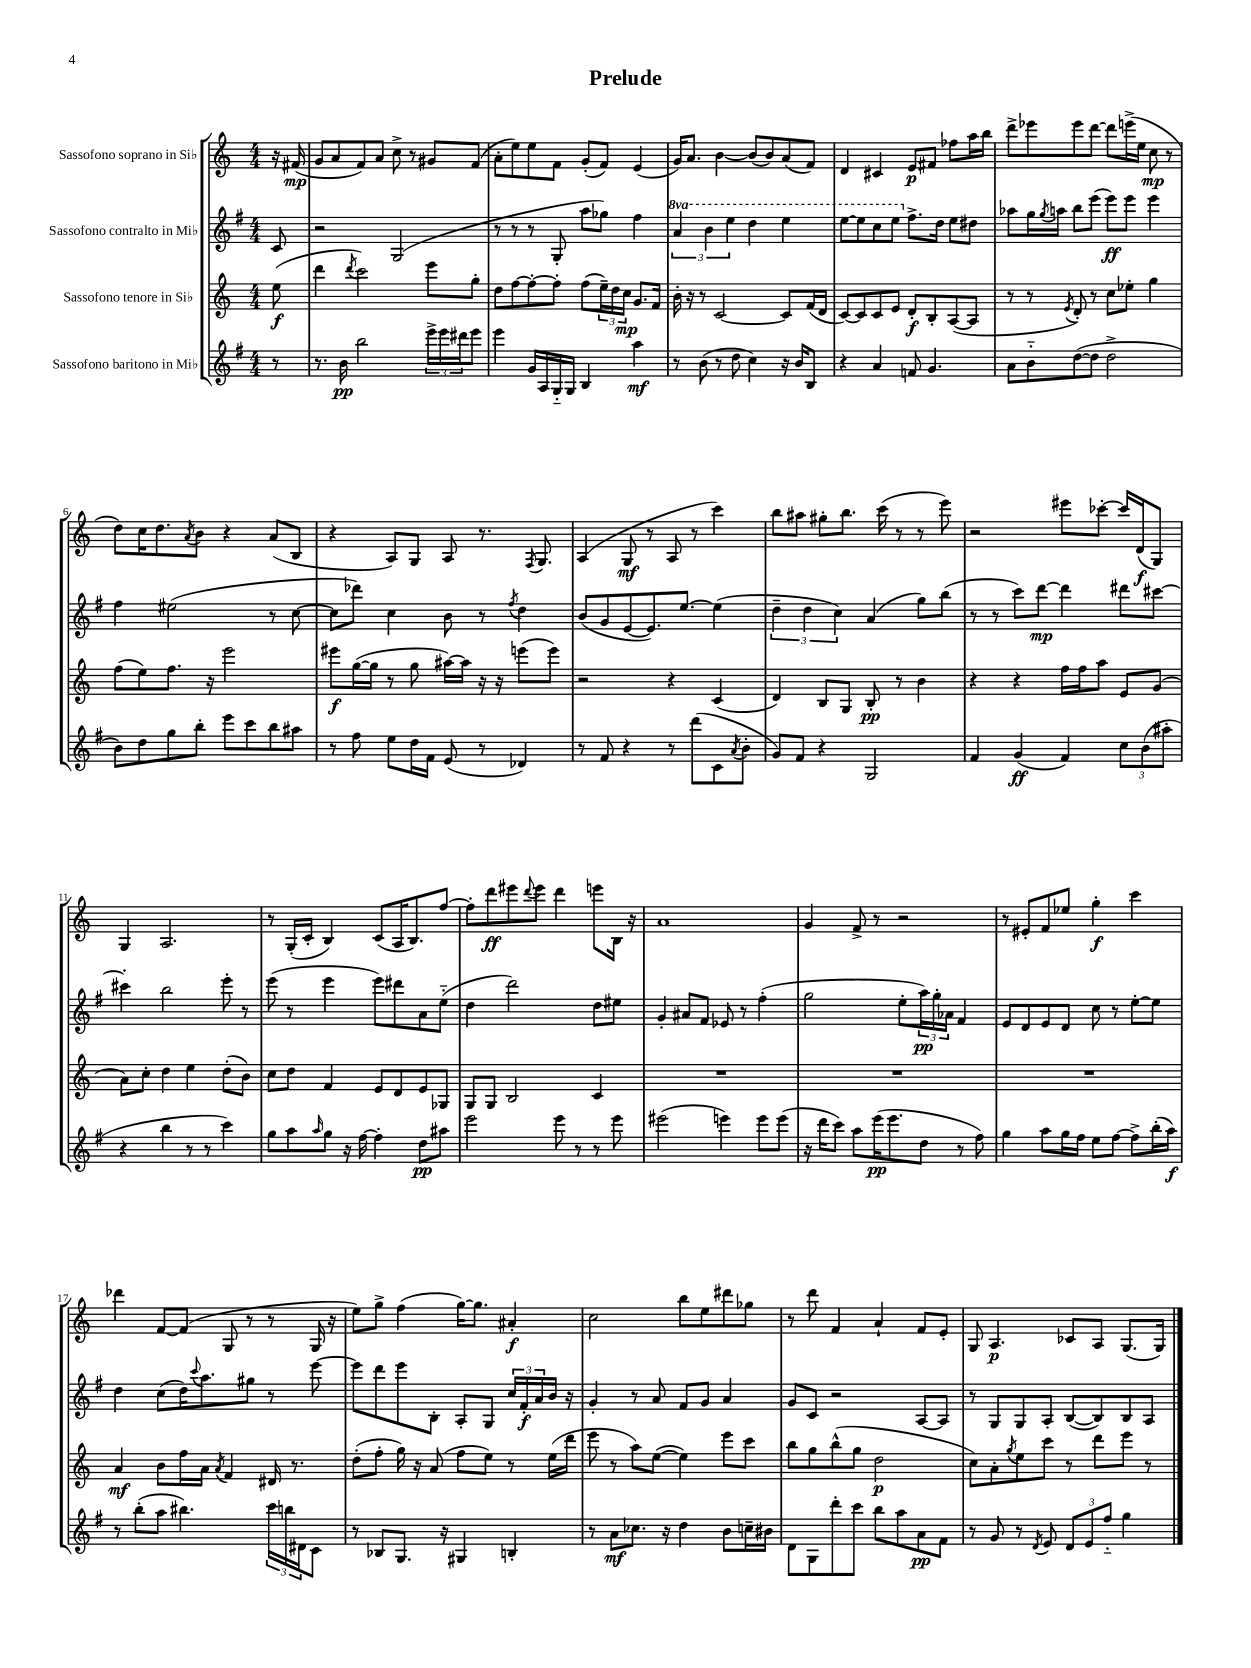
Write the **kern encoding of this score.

**kern	**kern	**kern	**kern
*staff4	*staff3	*staff2	*staff1
*clefG2	*clefG2	*clefG2	*clefG2
*k[f#]	*k[]	*k[f#]	*k[]
*M4/4	*M4/4	*M4/4	*M4/4
8r	(8ee	8c	16r
.	.	.	(16f#
=	=	=	=
8.r	4ddd	2r	8g
.	.	.	8a
16b	.	.	.
.	8qddd	.	.
2bb	2ccc)	.	8f)
.	.	.	8a
.	.	(2G	8cc^
.	.	.	8r
24eee^	8eee	.	8g#
24eee	.	.	.
24ddd#	.	.	.
8eee	8gg'	.	(8f
=	=	=	=
4eee	8dd	8r	8a'
.	[8ff	8r	8ee)
16g	8ff'_	8r	8ee
16A	.	.	.
16G'~	8ff']	8G'	8f
16G	.	.	.
4B	(8ff	8aa	(8g'
.	24ee~)	8gg-)	8f)
.	24dd	.	.
.	24cc	.	.
4aa	8.g	4ff#	(4e
.	16f	.	.
=	=	=	=
8r	16b'	6aa	16g)
.	16r	.	8.a
(8b	8r	.	.
.	.	6bb	.
8r	[2c	.	[4b
.	.	6eee	.
8dd	.	.	.
4cc)	.	4ddd	(8b]
.	.	.	8b)
16r	8c]	4eee	(8a
16b	.	.	.
8B	(16f	.	8f)
.	16d	.	.
=	=	=	=
4r	[8c)	[8eee	4d
.	8c]	8eee]	.
4a	8c	8ccc	4c#
.	8e	8eee	.
8f	8d'	8.ff#^	8e
4.g	8B'	.	8f#
.	.	16dd	.
.	([8A	8ee	8ff-
.	8A]	8dd#	16aa
.	.	.	16bb
=	=	=	=
8a	8r	8aa-	8ddd^
8b'~	8r	16gg	8eee-
.	.	8qgg	.
.	.	16aa	.
.	8qe	.	.
([8dd	8d')	8bb	8eee-
8dd]	8r	(8eee	[8ddd
2dd^	8cc	8eee)	8ddd]
.	8ee-'	8eee	(16eee^
.	.	.	16ee
.	4gg	4eee	8cc
.	.	.	8r
=	=	=	=
8b)	(8ff	4ff#	8dd)
8dd	8ee)	.	16cc
.	.	.	8.dd
8gg	8.ff	(2ee#	.
.	.	.	8qa
8bb'	.	.	8b
.	16r	.	.
8eee	2eee	.	4r
8ccc	.	.	.
8bb	.	8r	(8a
8aa#	.	[8cc	8B
=	=	=	=
8r	8eee#	8cc]	4r
8ff#	([16gg	8ddd-)	.
.	16gg]	.	.
8ee	8r	4cc	8A)
16dd	8gg	.	8G
16f#	.	.	.
(8e	[16aa#)	8b	8A
.	16aa#]	.	.
8r	16r	8r	8.r
.	16r	.	.
.	.	8qff#	.
4d-)	(8eee	4dd	.
.	.	.	8qF
.	.	.	8.G
.	8eee)	.	.
=	=	=	=
8r	2r	(8b	(4A
8f#	.	8g	.
4r	.	[8e	8G
.	.	8.e])	8r
8r	4r	.	8A
.	.	[8.ee	.
(8ddd	.	.	8r
8c	(4c	(4ee]	4ccc)
8qa	.	.	.
8b'	.	.	.
=	=	=	=
8g)	4d)	6dd~	8bb
8f#	.	.	8aa#
.	.	6dd	.
4r	8B	.	8gg#'
.	.	6cc)	.
.	8G	.	8.bb
2G	8B'	(4a	.
.	.	.	(16ccc
.	8r	.	8r
.	4b	8gg)	8r
.	.	(8bb	8eee)
=	=	=	=
4f#	4r	8r	2r
.	.	8r	.
(4g	4r	8ccc)	.
.	.	[8ddd	.
4f#)	16ff	4ddd]	8eee#
.	16ff	.	.
.	8aa	.	[8ccc-'
12cc	8e	8ddd#	16ccc-]
.	.	.	(16d
(12b	.	.	.
.	(8g	[8ccc#	8G)
12aa#'	.	.	.
=	=	=	=
4r	8a)	4ccc#']	4G
.	8cc'	.	.
4bb	4dd	2bb	2.A
8r	4ee	.	.
8r	.	.	.
4ccc)	(8dd'	8eee'	.
.	8b)	8r	.
=	=	=	=
8gg	8cc	(8eee	8r
8aa	8dd	8r	(16G'
.	.	.	16c'
16qqaa	.	.	.
8gg	4f	4eee	4B)
16r	.	.	.
[16ff#	.	.	.
4ff#']	8e	8eee)	(8c
.	8d	8ddd#	16A
.	.	.	8.B)
8dd	8e	8a	.
8aa#	8G-	(8ee'~	[8ff
=	=	=	=
2eee	8G	4dd	8ff']
.	8G	.	8ddd
.	2B	2ddd)	8eee#
.	.	.	8qqddd
.	.	.	8eee#
8eee	.	.	4ddd
8r	.	.	.
8r	4c	8dd	8eee
8eee	.	8ee#	16B
.	.	.	16r
=	=	=	=
(2eee#	1r	4g'	1a
.	.	8a#	.
.	.	8f#	.
4eee)	.	8e-	.
.	.	8r	.
8eee	.	(4ff#'	.
(8eee	.	.	.
=	=	=	=
16r	1r	2gg	4g
16ddd	.	.	.
8ccc)	.	.	.
8aa	.	.	8f^
(16eee	.	.	8r
8.eee	.	.	.
.	.	8ee'	2r
8dd	.	24aa)	.
.	.	24gg'	.
.	.	24a-	.
8r	.	4f#	.
8ff#)	.	.	.
=	=	=	=
4gg	1r	8e	8r
.	.	8d	8e#'
8aa	.	8e	8f
16gg	.	8d	8ee-
16ff#	.	.	.
8ee	.	8cc	4gg'
[8ff#	.	8r	.
8ff#^]	.	[8ee'	4ccc
(16bb'	.	8ee]	.
16aa)	.	.	.
=	=	=	=
8r	4a	4dd	4ddd-
(8bb'	.	.	.
8aa	8b	(8cc	[8f
4.bb#)	16ff	16dd)	(8f]
.	.	8qqccc	.
.	16a	8.aa	.
.	8qa	.	.
.	4f	.	8G
.	.	8gg#	8r
24ccc	16d#	8r	8r
24bb	.	.	.
.	8.r	.	.
24d#	.	.	.
8c	.	[8eee	16G
.	.	.	16r
=	=	=	=
8r	(8dd'	8eee]	8ee)
8B-	8ff'	8ddd	8gg^
8.G	16gg)	8eee	(4ff
.	16r	.	.
.	(8a	8B'	.
16r	.	.	.
4G#	8ff	8A'	[16gg)
.	.	.	8.gg]
.	8ee)	8G	.
4B'	8r	24cc	4a#'
.	.	24f#'	.
.	.	24a	.
.	(16ee	16b	.
.	16ddd	16r	.
=	=	=	=
8r	8eee	4g'	2cc
8a	8r	.	.
8.cc-	8aa)	8r	.
.	([8ee	8a	.
16r	.	.	.
4dd	4ee])	8f#	8bb
.	.	8g	8ee
8b	8eee	4a	8ddd#
16cc~	8ccc	.	8gg-
16b#	.	.	.
=	=	=	=
8d	8bb	8g	8r
8G	8gg	8c	8ddd
8ddd'	(8bb^^	2r	4f
8ccc	8gg	.	.
8bb	2dd	.	4a`
8aa	.	.	.
8a	.	[8A	8f
8f#	.	8A]	8e'
=	=	=	=
8r	8cc)	8r	8G
8g	8a'	8G	4.A
.	8qgg	.	.
8r	8ee	8G	.
8qd	.	.	.
8e	8ccc	8A'	.
12d	8r	([8B	8c-
12e	.	.	.
.	8ddd	8B])	8A
12ff#'~	.	.	.
4gg	8eee	8B	(8.G
.	8r	8A	.
.	.	.	16G)
==	==	==	==
*-	*-	*-	*-
